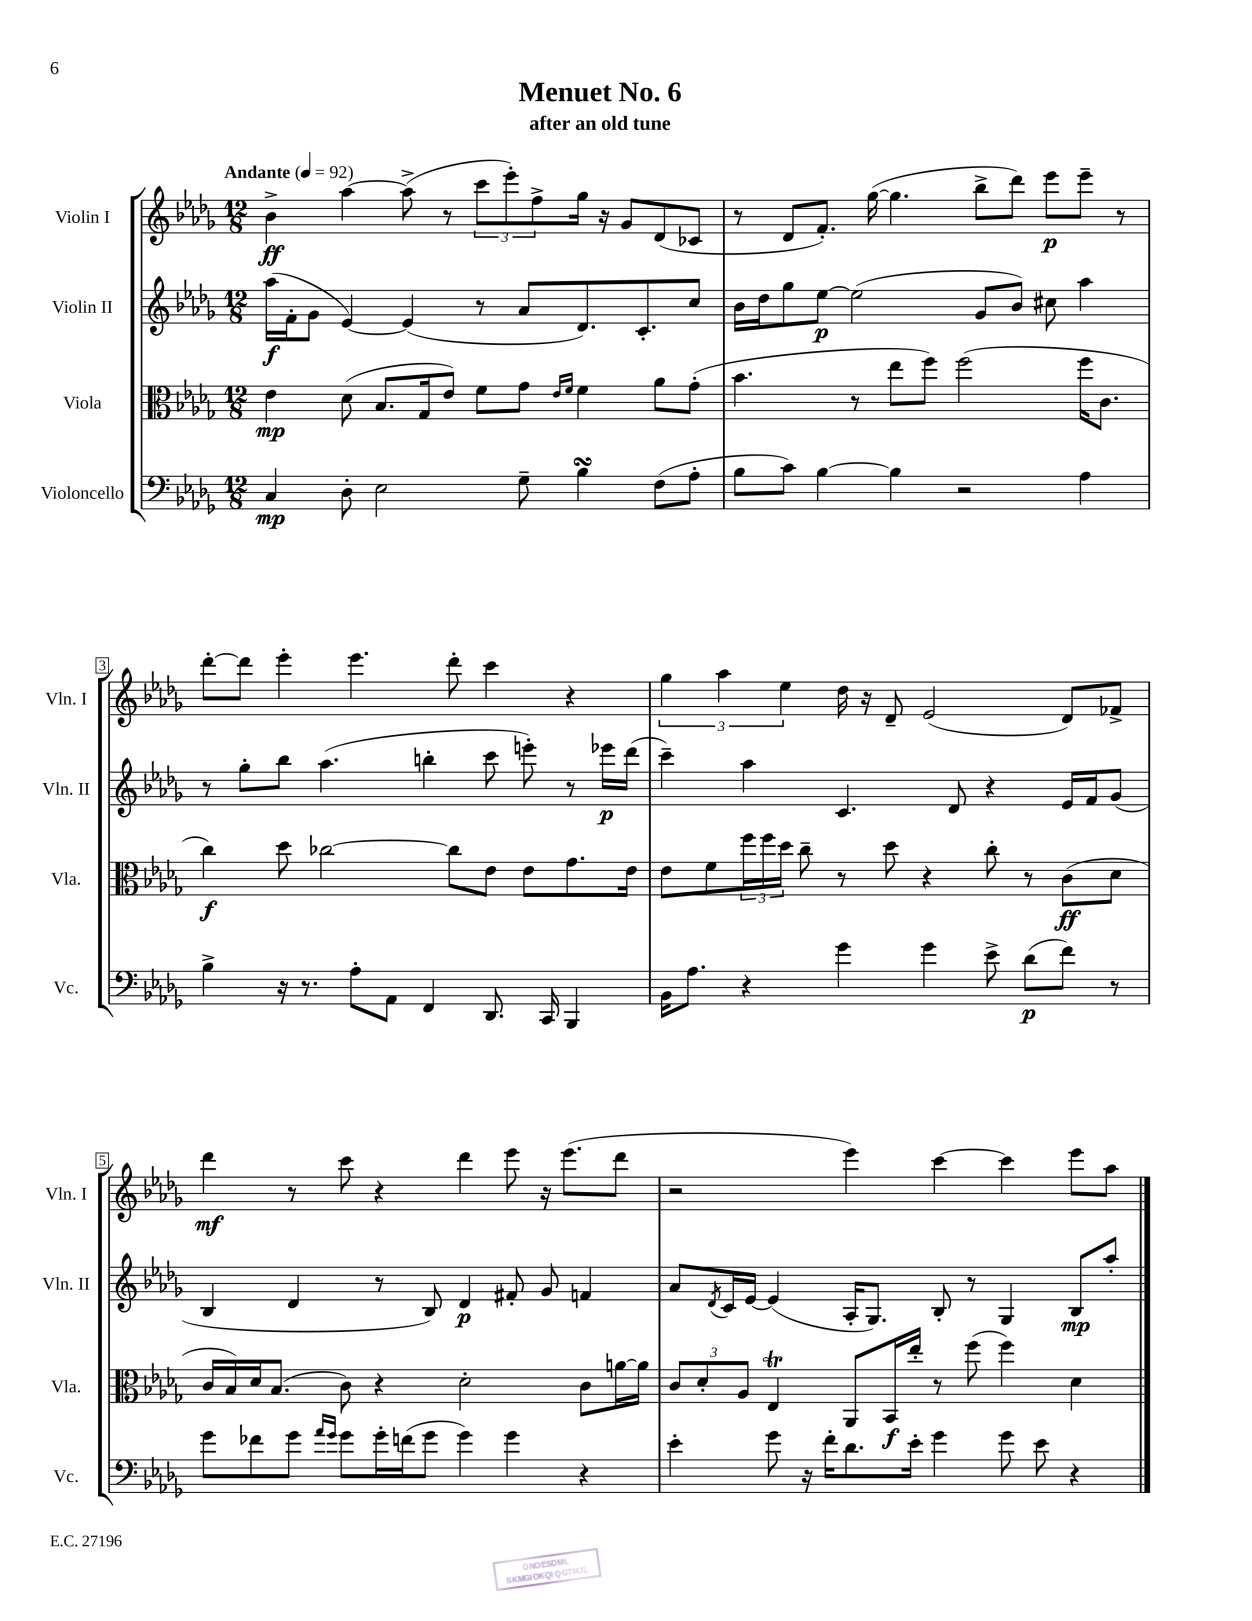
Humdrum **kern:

**kern	**kern	**kern	**kern
*staff4	*staff3	*staff2	*staff1
*clefF4	*clefC3	*clefG2	*clefG2
*k[b-e-a-d-g-]	*k[b-e-a-d-g-]	*k[b-e-a-d-g-]	*k[b-e-a-d-g-]
*M12/8	*M12/8	*M12/8	*M12/8
*MM92	*MM92	*MM92	*MM92
4C/	4e-\	(16aa-\LL	4b-^\
.	.	16f'\J	.
.	.	8g-\J	.
8D-'\	(8d-\	[4e-/)	[4aa-\
2E-\	8.B-/L	.	.
.	.	(4e-/]	(8aa-^\]
.	16G-/k	.	.
.	8e-/J)	.	8r
.	8f\L	8r	12ccc\L
.	.	.	12eee-'\)
8G-~\	8g-\J	8a-/L	.
.	.	.	12ff^\
.	16qqe-/LL	.	.
.	16qqf/JJ	.	.
4B-\	4f\	8.d-/)	16gg-\Jk
.	.	.	16r
.	.	.	8g-/L
.	.	8.c'/	.
(8F\L	8a-\L	.	(8d-/
8A-'\J	(8g-'\J	8cc/J	8c-/J
=	=	=	=
8B-\L	4.b-\	16b-\LL	8r
.	.	16dd-\J	.
8c\J)	.	8gg-\	8d-/L
[4B-\	.	[8ee-\J	8.f'/J)
.	8r	(2ee-\]	.
.	.	.	([16gg-\
4B-\]	8ee-\L	.	4.gg-\]
.	8ff\J)	.	.
2r	(2ff\	.	.
.	.	8g-/L	8bb-^\L
.	.	8b-/J)	8ddd-\J)
.	.	8cc#\	8eee-\L
4A-\	16ff\LK	4aa-\	8eee-~\J
.	8.c\J	.	.
.	.	.	8r
=	=	=	=
4B-^\	4cc\)	8r	[8ddd-'\L
.	.	8gg-'\L	8ddd-\]J
16r	8dd-\	8bb-\J	4eee-'\
8.r	.	.	.
.	[2cc-\	(4.aa-\	.
8A-'\L	.	.	4.eee-\
8AA-\J	.	.	.
4FF/	.	4bb'\	.
.	8cc-\]L	.	8ddd-'\
8.DD-/	8e-\J	8ccc\	4ccc\
.	8e-\L	8eee'\)	.
16CC/	.	.	.
4BBB-/	8.g-\	8r	4r
.	.	16eee-\LL	.
.	16e-\Jk	(16ddd-\JJ	.
=	=	=	=
16BB-\LK	8e-\L	4ccc~\)	6gg-\
8.A-\J	.	.	.
.	8f\	.	.
.	.	.	6aa-\
4r	24ff\L	4aa-\	.
.	24ff\	.	.
.	24dd-\JJ	.	6ee-\
.	8cc~\	.	.
4g-\	8r	4.c/	16dd-\
.	.	.	16r
.	8dd-\	.	8d-~/
4g-\	4r	.	(2e-/
.	.	8d-/	.
8e-^\	8cc'\	4r	.
(8d-\L	8r	.	.
8f\J)	(8c\L	16e-/LL	8d-/L)
.	.	16f/J	.
8r	8d-\J	(8g-/J	8f-^/J
=	=	=	=
8g-\L	16c/LL	4B-/	4ddd-\
.	16B-/)	.	.
8f-\	16d-/J	.	.
.	(8.B-/J	.	.
8g-\J	.	4d-/	8r
16qqa-/LL	.	.	.
16qqg-/JJ	.	.	.
8g-\L	8c\)	.	8ccc\
16g-'\L	4r	8r	4r
(16f\J	.	.	.
8g-\J	.	8B-/)	.
4g-\)	2d-'\	4d-/	4ddd-\
4g-\	.	8f#'/	8eee-\
.	.	8g-/	16r
.	.	.	(8.eee-\L
4r	8c\L	4f/	.
.	[16a\L	.	8ddd-\J
.	16a\]JJ	.	.
=	=	=	=
4e-'\	12c/L	8a-/L	2r
.	12d-'/	.	.
.	.	8qd-/	.
.	.	16c/L	.
.	12A-/J	.	.
.	.	[16e-/JJ	.
8g-\	4E-/	(4e-/]	.
16r	.	.	.
16f'\LK	.	.	.
8.d-\	8AA-/L	16A-'/LK	4eee-\)
.	.	8.G-/J)	.
.	16BB-/L	.	.
16e-'\Jk	16ee-'/JJ	.	.
4g-\	8r	8B-'/	[4ccc\
.	(8ff\	8r	.
8g-\	4ff\)	4G-/	4ccc\]
8e-\	.	.	.
4r	4d-\	8B-/L	8eee-\L
.	.	8aa-'/J	8aa-\J
==	==	==	==
*-	*-	*-	*-
